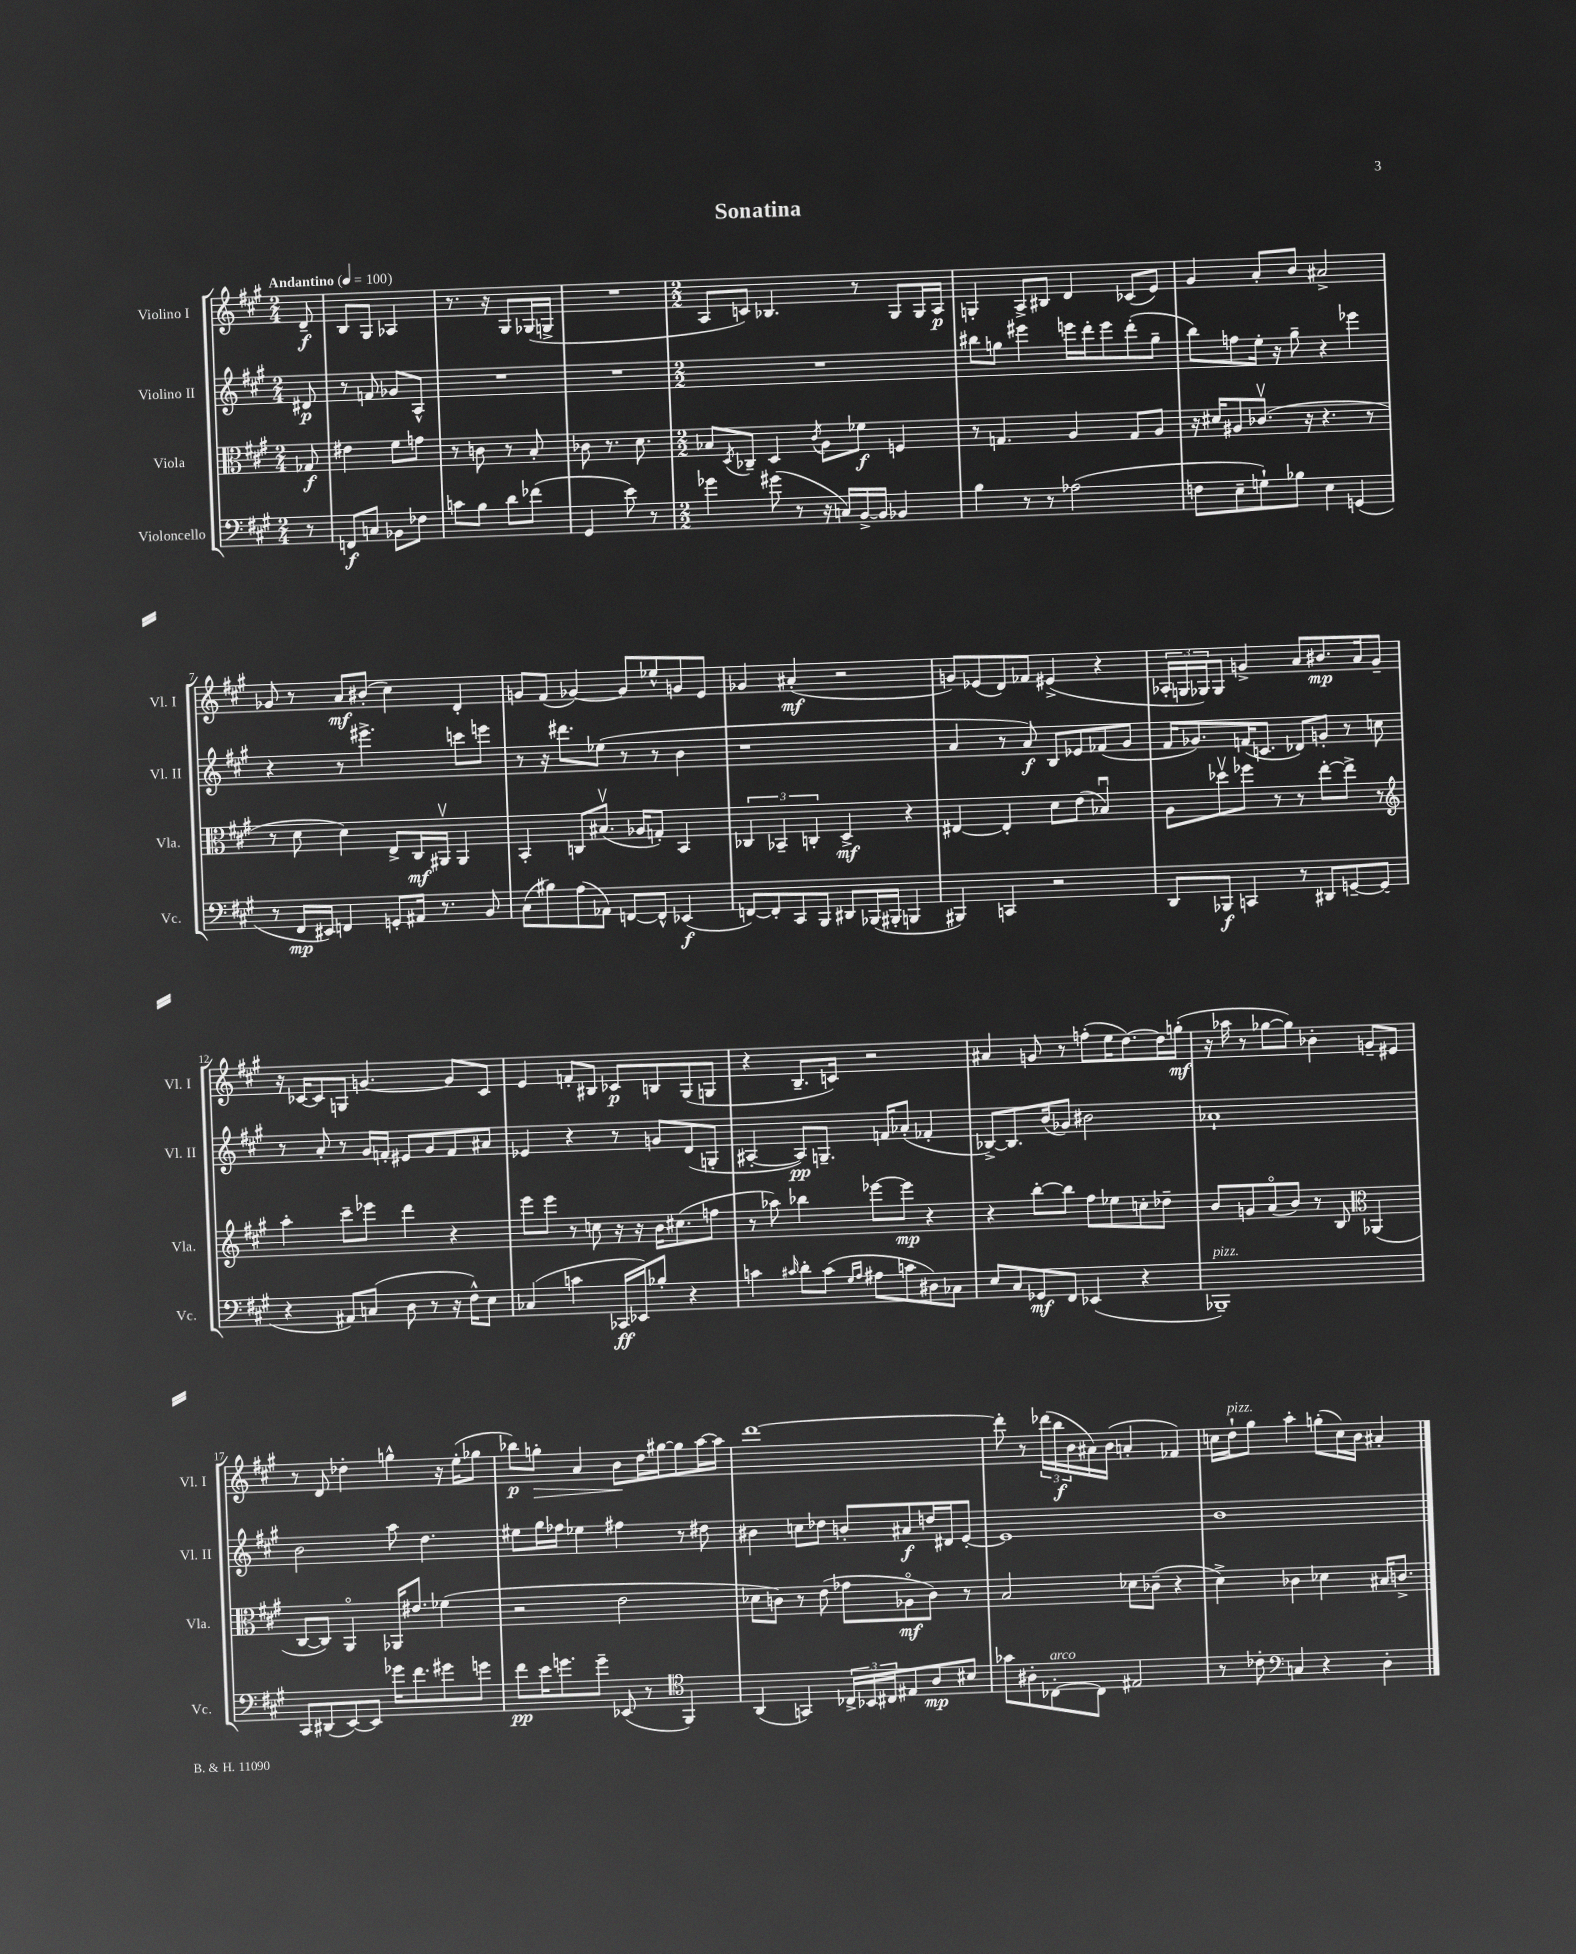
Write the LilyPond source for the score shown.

\header { title = "Sonatina" }
<<
\new StaffGroup <<
\new Staff = "s0" \with { instrumentName = "Violino I" shortInstrumentName = "Vl. I" } {
    \clef treble \key a \major \numericTimeSignature \time 2/4 \partial 8 \tempo "Andantino" 4 = 100
    d'8--\f |
    b8 gis8 aes4 |
    r8. r16 gis8 ges16( g16-> |
    R2 |
    \numericTimeSignature \time 2/2 a8 c'8) bes4. r8 gis8 gis16 a16\p |
    g4-. a8-> bis8 d'4 ces'8( e'8) |
    gis'4 a'8-. b'8 ais'2-> |
    ges'8 r8 a'8\mf bis'8-.( cis''4) d'4-. |
    g'8 fis'8( ges'4~) ges'8 ees''8-^ g'8 e'8 |
    ges'4 ais'4-.\mf( r2 |
    g'8) ees'8( d'8) fes'8 eis'4->( r4 |
    \tuplet 3/2 { aes16-. g16 ges16) } ges8 g'4-> a'8 bis'8.\mp a'16 g'8-- |
    r16 ces'16~ ces'8 g8 g'4.~ g'8 ces'8 |
    e'4 f'8-. bis8 ces'8\p b8 gis8( g8 |
    r4 b8.-- c'16) r2 |
    ais'4 g'8 r8 f''8-.( e''16 d''8.~) d''16 g''16-.\mf( |
    r16 aes''16 r8 ges''8~ ges''8) bes'4-. g'8-- eis'8 |
    r8 d'8 des''4-. g''4-^ r16 e''16-.( ges''8 |
    bes''8\p) g''8-.\> a'4 b'8\! d''16 gis''16~ gis''8 a''16~ a''16 |
    d'''1~ |
    d'''8-. r8 \tuplet 3/2 { des'''16( b''16\f b'16 } ais'16) b'16( a'4-. fes'4) |
    c''16 d''16-!^\markup { \italic "pizz." } gis''8 a''4-. g''8-.( c''16) b'16 ais'4-. \bar "|." |
}
\new Staff = "s1" \with { instrumentName = "Violino II" shortInstrumentName = "Vl. II" } {
    \clef treble \key a \major \numericTimeSignature \time 2/4 \partial 8
    dis'8\p |
    r8 f'8 ges'8 a8-^ |
    R2 |
    R2 |
    \numericTimeSignature \time 2/2 R1 |
    bis''8 g''8 eis'''4 e'''16 d'''16-. e'''8 d'''8-.( g''8-- |
    b''8) f''8 e''16-. r16 gis''8-- r4 ees'''4 |
    r4 r8 eis'''4.-> c'''8 e'''8 |
    r8 r16 dis'''8. ees''8( r8 r8 b'4 |
    r1 |
    a'4 r8 a'8\f) b8 ees'8 fes'8( gis'8 |
    fis'16 ges'8.) f'16( c'8. des'8) g'8-. r8 c''8 |
    r8 a'8-. r8 gis'16 f'16-. eis'8 gis'8 f'8 ais'8 |
    ees'4 r4 r8 g'8 d'8( g8-. |
    ais4~-. ais8\pp) g8.-- f'16 aes'8-.( fes'4-. |
    bes8~->) bes8. b'16( ges'8) bis'2 |
    aes'1-! |
    b'2 a''8 d''4. |
    eis''8 gis''16 fes''16 ees''4 fis''4 r8 dis''8 |
    bis'4 c''8 des''8 b'8-. ais'8\f d''16 dis'16 e'8~-. |
    e'1 |
    b'1 \bar "|." |
}
\new Staff = "s2" \with { instrumentName = "Viola" shortInstrumentName = "Vla." } {
    \clef alto \key a \major \numericTimeSignature \time 2/4 \partial 8
    ges8\f |
    eis'4 fis'8 g'8 |
    r8 c'8 r8 b8-. |
    ces'8 r8. d'8. |
    \numericTimeSignature \time 2/2 bes8 \acciaccatura { d8 } ces8-- d4 \acciaccatura { cis'8 } a8 fes'8\f f4 |
    r8 g4. a4 g8 a8 |
    r16 dis'16 ais8 ces'8.\upbow( r16 r4. r8 |
    r8 d'8 d'4) e8-> cis16\mf ais,16\upbow ais,4 |
    b,4-. c8 bis8.\upbow( aes16 g8-.) b,4 |
    \tuplet 3/2 { ces4 bes,4-- c4-. } d4->\mf r4 |
    eis4~ eis4-. d'8 e'8( bes4\downbow) |
    a8 des''8\upbow fes''8 r8 r8 e''8~-. e''8-> r8 |
    \clef treble a''4-. cis'''8-- ees'''8 d'''4 r4 |
    e'''8 e'''8 r8 c''8 r16 r16 b'16 cis''8.( f''8 |
    r8 aes''8) bes''4 ees'''8~ ees'''8\mp r4 |
    r4 b''8~-. b''8 fis''8 ees''8 c''8-. des''8-- |
    b'8 g'8 a'8\flageolet( b'8) r8 b8 \clef alto aes,4( |
    cis8~ cis8) a,4\flageolet aes,16 eis'8. fes'4( |
    r2 e'2 |
    des'8 c'8) r8 e'8( ges'8 aes8\flageolet\mf c'8) r8 |
    b2 des'8 ces'8--( r4 |
    d'4->) ces'4 des'4 bis16 c'8.-> \bar "|." |
}
\new Staff = "s3" \with { instrumentName = "Violoncello" shortInstrumentName = "Vc." } {
    \clef bass \key a \major \numericTimeSignature \time 2/4 \partial 8
    r8 |
    f,8\f c8 bes,8 fes8 |
    c'8 b8 d'8 fes'8( |
    gis,4 e'8) r8 |
    \numericTimeSignature \time 2/2 ges'4 gis'8( r8 r16 c16) b,16~-> b,16 bes,4 |
    b4 r8 r8 aes2( |
    f8 e8-- g8-!) bes8 e4 g,4( |
    r8 fis,16\mp eis,16) f,4 g,8-. ais,16 r8. b,8 |
    cis8( bis8) a8( aes,8) f,8~ f,8-^ ees,4\f( |
    f,8~) f,8-. cis,8 b,,8 dis,8 bes,,16( bis,,16-. b,,4 |
    bis,,4) c,4 r2 |
    d,8 bes,,8\f c,4 r8 dis,8 g,8~-- g,8( |
    r4 ais,8) c8( d8 r8 r16 fis16-^) e8 |
    ces4( c'4 ces,16\ff ees,16) bes8-. r4 |
    c'4 \grace { cis'16 } d'8-. cis'8( \grace { gis16 a16 } ais8 c'8 dis8) ces8 |
    e8 cis8 ges,8\mf fis,8 ees,4( r4 |
    bes,,1--^\markup { \italic "pizz." }) |
    cis,8 dis,8( e,8~) e,8 ges'16 fis'8. gis'8 g'8 |
    fis'8\pp e'16 g'8. g'8-- ees,8( r8 \clef tenor fis,4) |
    a,4( g,4) \tuplet 3/2 { ces16-> bes,16 cis16 } eis8 a8\mp bis8 |
    ges'8 ais8-. ces8~-.^\markup { \italic "arco" } ces8 eis2 |
    r8 ces'8-. \clef bass c4 r4 d4-. \bar "|." |
}
>>
>>
